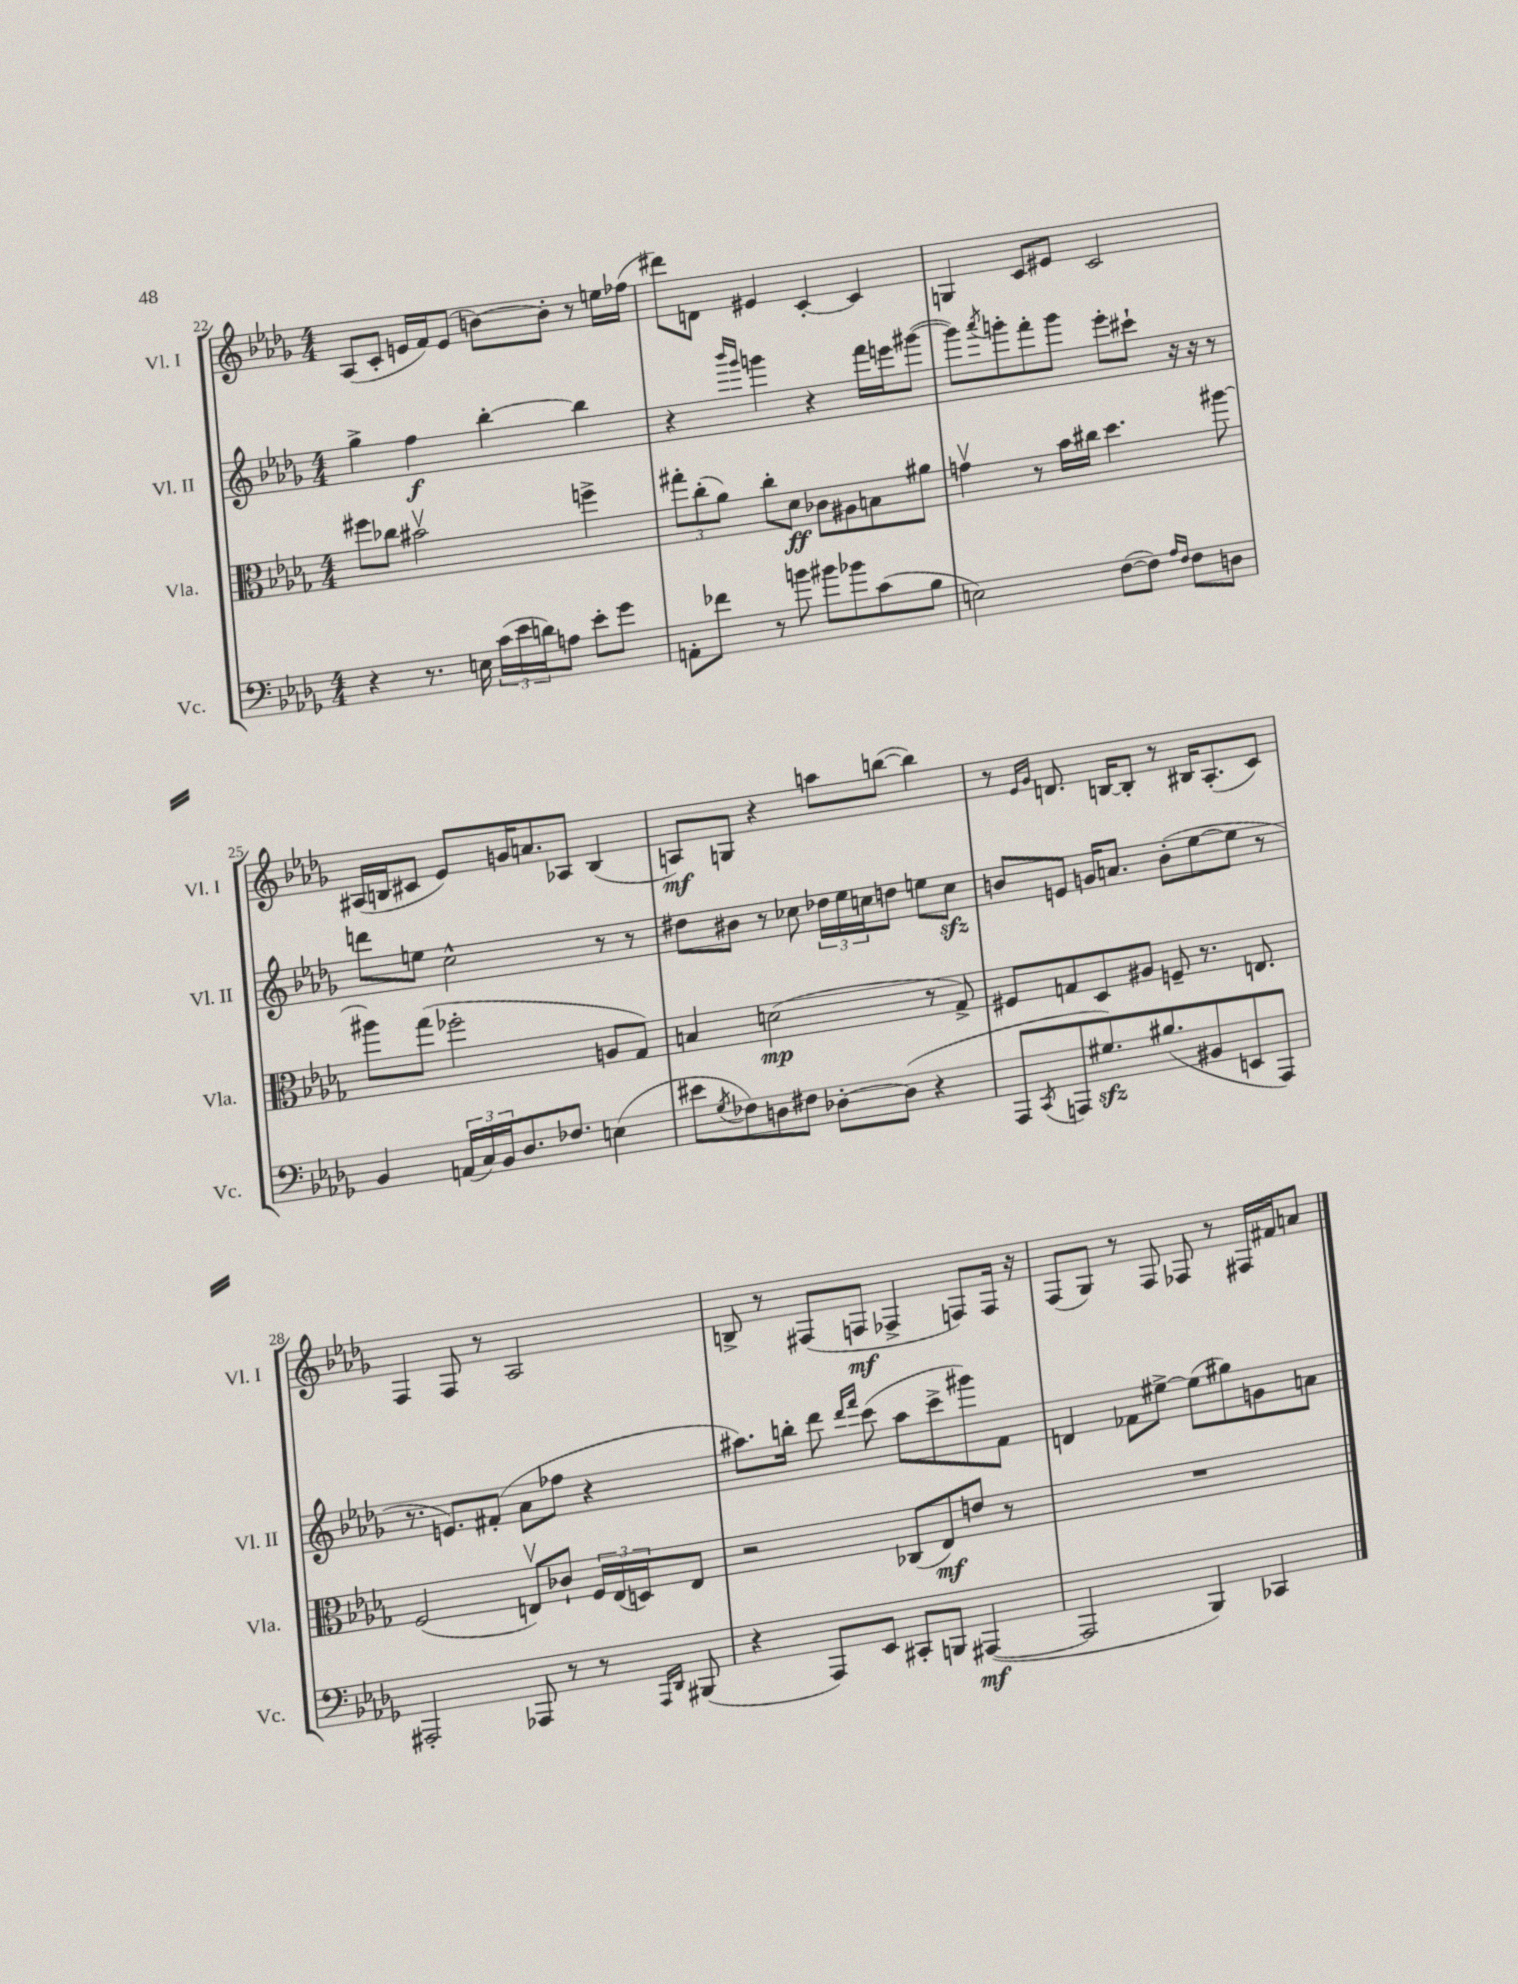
<<
\new StaffGroup <<
\new Staff = "s0" \with { instrumentName = "Vl. I" shortInstrumentName = "Vl. I" } {
    \clef treble \key des \major \numericTimeSignature \time 4/4
    aes8( c'8-. e'16 f'16) e'8( b'8~) b'8-. r8 e''16 fes''16( |
    dis'''8) d'8 eis'4 c'4~-. c'4 |
    g4 c'8 eis'8 c'2 |
    ais16( b16 cis'8 ees'8) g'16 a'8. aes8 b4( |
    a8\mf) g8 r4 a''8 b''8~( b''4) |
    r8 \grace { ees'16 ges'16 } d'8. b16~ b8-. r8 bis16 aes8.-.( c'8) |
    f4 f8 r8 aes2 |
    b8-> r8 fis8( f8\mf fes4-> f8) f16 r16 |
    f8( ges8) r8 f8 fes8 r8 fis16 fis'16 a'8 \bar "|." |
}
\new Staff = "s1" \with { instrumentName = "Vl. II" shortInstrumentName = "Vl. II" } {
    \clef treble \key des \major \numericTimeSignature \time 4/4
    ges''4-> f''4\f bes''4~-. bes''4 |
    r4 \grace { bes'''16 ges'''16 } g'''4 r4 f'''16 e'''16 gis'''8~( |
    gis'''8) \acciaccatura { aes'''8 } g'''8-. f'''8-. g'''8 ees'''8-. cis'''8-! r16 r16 r8 |
    d'''8 e''8 c''2-^ r8 r8 |
    dis''8 bis'8 r8 ces''8 \tuplet 3/2 { des''16 ees''16 c''16 } d''8 e''8 c''8\sfz |
    b'8 e'8 g'16 a'8. b'8-.( ees''8~ ees''8 r8 |
    r8. e'8.) fis'8-.( aes'8 fes''8 r4 |
    ais''8.) b''16-. des'''8 \grace { des'''16 f'''16 } c'''8( ais''8 c'''8-> gis'''8) f'8 |
    d'4 fes'8 eis''8~-> eis''8( gis''8) g'8 a'8 \bar "|." |
}
\new Staff = "s2" \with { instrumentName = "Vla." shortInstrumentName = "Vla." } {
    \clef alto \key des \major \numericTimeSignature \time 4/4
    fis''8 ces''8 bis'2\upbow f''4-> |
    \tuplet 3/2 { gis''8-. c''8-.( aes'8) } c''8-. des'8\ff ces'8 ais8 b8 ais'8 |
    g'4\upbow r8 bes'16 cis''16 des''4. ais''8~ |
    ais''8 ges''8( fes''2-. a8 ges8) |
    b4 d'2\mp( r8 ges8->) |
    fis8 g8 des8 ais8 f8-- r8. e8. |
    f2( e8\upbow) ces'8-! \tuplet 3/2 { f16 e16( d16) } e8 |
    r2 ces8( ees8\mf) e'8 r8 |
    R1 \bar "|." |
}
\new Staff = "s3" \with { instrumentName = "Vc." shortInstrumentName = "Vc." } {
    \clef bass \key des \major \numericTimeSignature \time 4/4
    r4 r8. e16 \tuplet 3/2 { c'16( ees'16 d'16) } a8 ees'8-. ges'8 |
    a,8-. fes'8 r8 b'8 bis'8 bes'8 c'8( bes8 |
    e2) f8~( f8) \grace { aes16 f16 } f8 d8 |
    bes,4 \tuplet 3/2 { a,16( c16) bes,16 } des8. fes8. e4( |
    eis'8 \acciaccatura { ges8 } fes8) d8 fis8 des8~-. des8( r4 |
    aes,,8 \acciaccatura { c,8 } a,,8 gis8.\sfz) bis8.( bis,8 e,8 a,,8) |
    ais,,2-. aes,,8 r8 r8 \grace { aes,,16 des,16 } bis,,8( |
    r4 aes,,8) ees,8 cis,8-. b,,8 ais,,4~\mf( |
    ais,,2 bes,,4) ces,4 \bar "|." |
}
>>
>>
\layout { \context { \Score currentBarNumber = #22 } }
